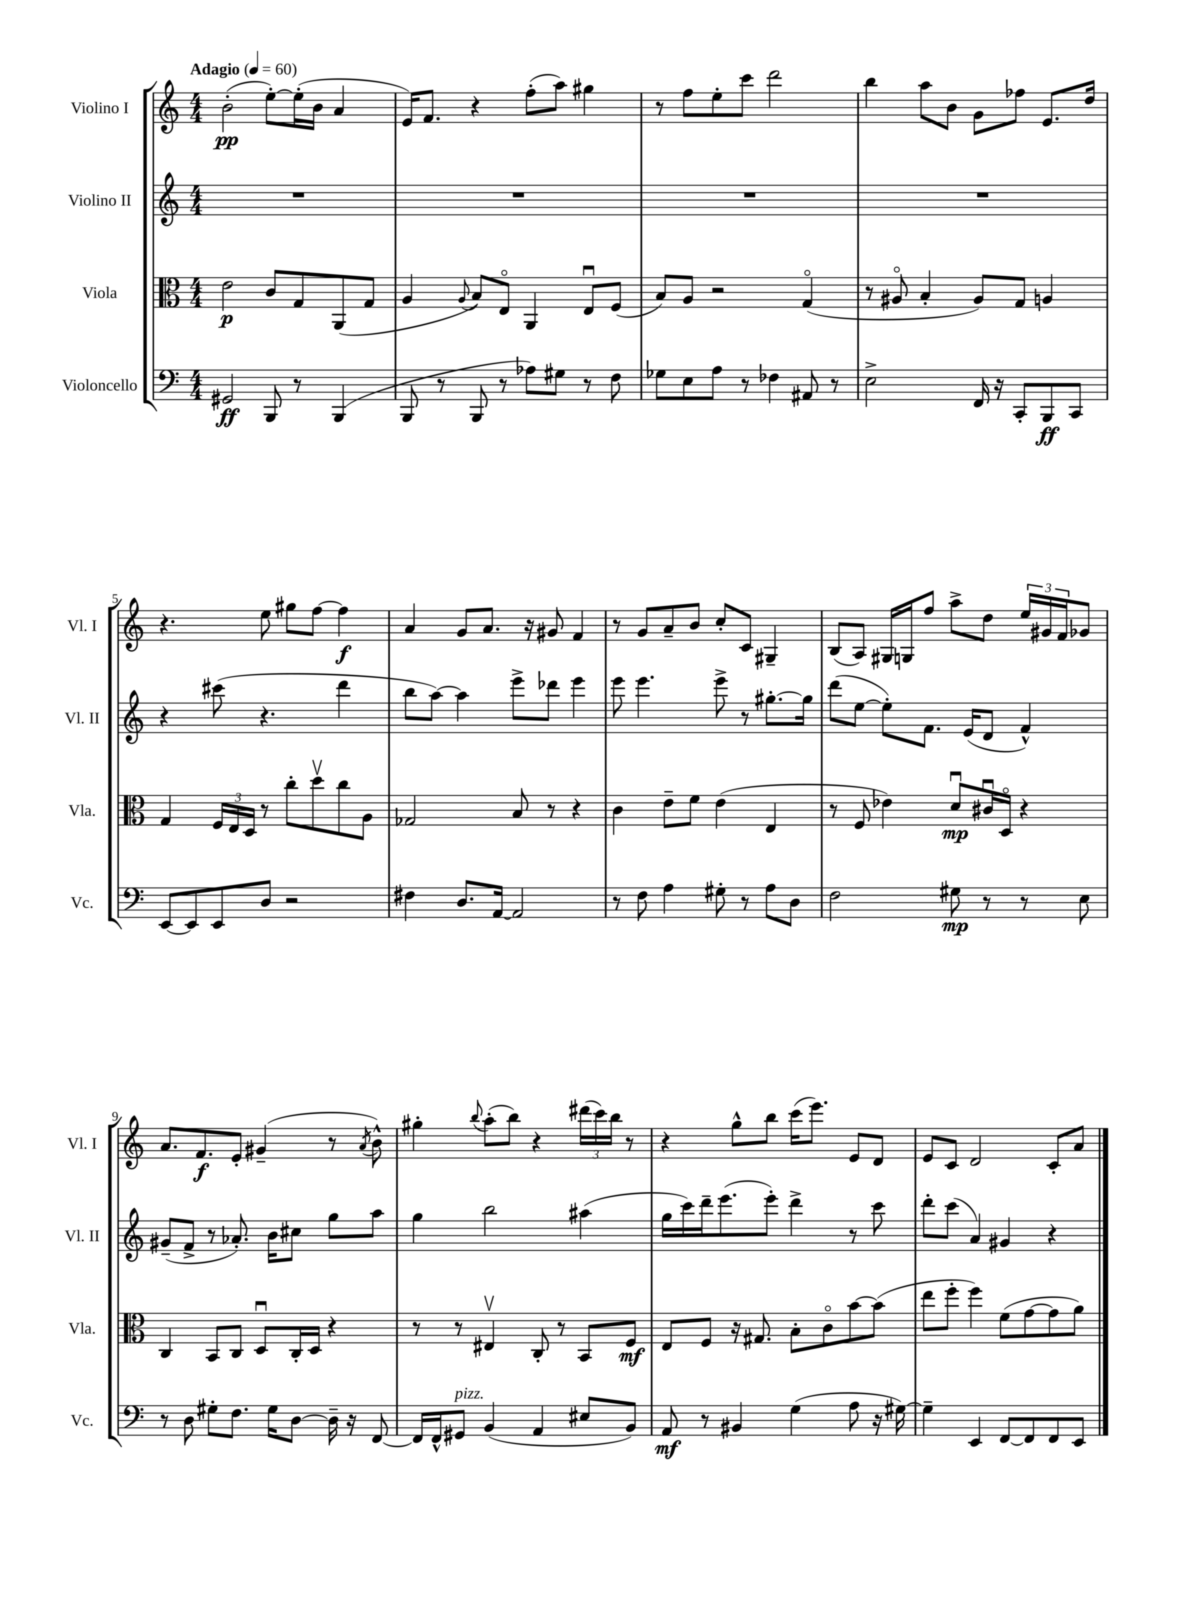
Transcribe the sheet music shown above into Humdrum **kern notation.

**kern	**kern	**kern	**kern
*staff4	*staff3	*staff2	*staff1
*clefF4	*clefC3	*clefG2	*clefG2
*k[]	*k[]	*k[]	*k[]
*M4/4	*M4/4	*M4/4	*M4/4
*MM60	*MM60	*MM60	*MM60
2GG#/	2e\	1r	(2b'\
8BBB/	8c/L	.	[8ee'\L)
8r	8G/	.	(16ee'\]L
.	.	.	16b\JJ
(4BBB/	(8AA/	.	4a/
.	8G/J	.	.
=	=	=	=
8BBB/	4A/	1r	16e/LK)
.	.	.	8.f/J
8r	.	.	.
.	8qqA/	.	.
8BBB/	8B/L)	.	4r
8r	8Eo/J	.	.
8A-\L)	4AA/	.	(8ff'\L
8G#\J	.	.	8aa\J)
8r	8Eu/L	.	4gg#\
8F\	(8F/J	.	.
=	=	=	=
8G-\L	8B/L)	1r	8r
8E\	8A/J	.	8ff\L
8A\J	2r	.	8ee'\
8r	.	.	8ccc\J
4F-\	.	.	2ddd\
8AA#/	(4Go/	.	.
8r	.	.	.
=	=	=	=
2E^\	8r	1r	4bb\
.	8A#o/	.	.
.	4B'/	.	8aa\L
.	.	.	8b\J
16FF/	8A#/L)	.	8g\L
16r	.	.	.
8CC'/L	8G/J	.	8ff-\J
8BBB/	4A/	.	8.e/L
8CC/J	.	.	.
.	.	.	16dd/Jk
=	=	=	=
[8EE/L	4G/	4r	4.r
8EE/]	.	.	.
8EE/	24F/LL	(8ccc#\	.
.	24E/	.	.
.	24D/JJ	.	.
8D/J	8r	4.r	8ee\
2r	8cc'\L	.	8gg#\L
.	8ddv\	.	[8ff\J
.	8cc\	4ddd\	4ff\]
.	8A\J	.	.
=	=	=	=
4F#\	2G-/	8bb\L	4a/
.	.	[8aa\J)	.
8.D/L	.	4aa\]	8g/L
.	.	.	8.a/J
[16AA/Jk	.	.	.
2AA/]	8B/	8eee^\L	.
.	.	.	16r
.	8r	8ddd-\J	8g#/
.	4r	4eee\	4f/
=	=	=	=
8r	4c\	8eee\	8r
8F\	.	4.eee\	8g/L
4A\	8e~\L	.	8a~/
.	8f\J	.	8b/J
8G#'\	(4e\	8eee^\	8cc'/L
8r	.	8r	8c/J
8A\L	4E/	[8.gg#'\L	4G#~/
8D\J	.	.	.
.	.	16gg#\]Jk	.
=	=	=	=
2F\	8r	(8ddd\L	(8B/L
.	8F/	[8ee\J	8A/J)
.	4e-\)	8ee'\]L)	16G#/LL
.	.	.	16G/J
.	.	8.f\J	8ff/J
8G#\	8du/L	.	8aa^\L
.	.	(16e/LK	.
8r	16c#u/L	8d/J	8dd\J
.	16Do/JJ	.	.
8r	4r	4f^^/)	24ee/LL
.	.	.	24g#/
.	.	.	24f/J
8E\	.	.	8g-/J
=	=	=	=
8r	4C/	(8g#~/L	8.a/L
8D\	.	8f^/J	.
.	.	.	8.f/
8G#'\L	8BB/L	8r	.
8.F\J	8C/J	8.a-'/)	8e'/J
.	8Du/L	.	(4g#~/
16G#\LK	.	16b\LK	.
[8D\J	16C'/L	8cc#\J	.
.	16D/JJ	.	.
16D~\]	4r	8gg\L	8r
16r	.	.	.
.	.	.	8qa/
[8FF/	.	8aa\J	8b^^\)
=	=	=	=
16FF/]LL	8r	4gg\	4gg#'\
16FF^^/J	.	.	.
8GG#/J	8r	.	.
.	.	.	8qqbb/
(4BB/	4E#v/	2bb\	(8aa'\L
.	.	.	8bb\J)
4AA/	8C'/	.	4r
.	8r	.	.
8E#/L	8BB/L	(4aa#\	(24ddd#\LL
.	.	.	24ccc\)
.	.	.	24bb\JJ
8BB/J)	8F/J	.	8r
=	=	=	=
8AA/	8E/L	16gg\LL	4r
.	.	16ccc\)	.
8r	8F/J	16ddd~\J	.
.	.	(8.eee\	.
4BB#/	16r	.	8gg^^\L
.	8.G#/	.	.
.	.	8eee'\J)	8bb\J
(4G\	8B'\L	4ddd^\	(16ccc\LK
.	.	.	8.eee\J)
.	8co\	.	.
8A\	[8b\	8r	8e/L
16r	(8b\]J	8ccc\	8d/J
[16G#\)	.	.	.
=	=	=	=
4G#~\]	8ee\L	8ddd'\L	8e/L
.	8ff'\J	(8ccc\J	8c/J
4EE/	4ff\)	4a/)	2d/
[8FF/L	(8f\L	4g#/	.
8FF/]	[8g\	.	.
8FF/	8g\]	4r	8c'/L
8EE/J	8a\J)	.	8a/J
==	==	==	==
*-	*-	*-	*-
